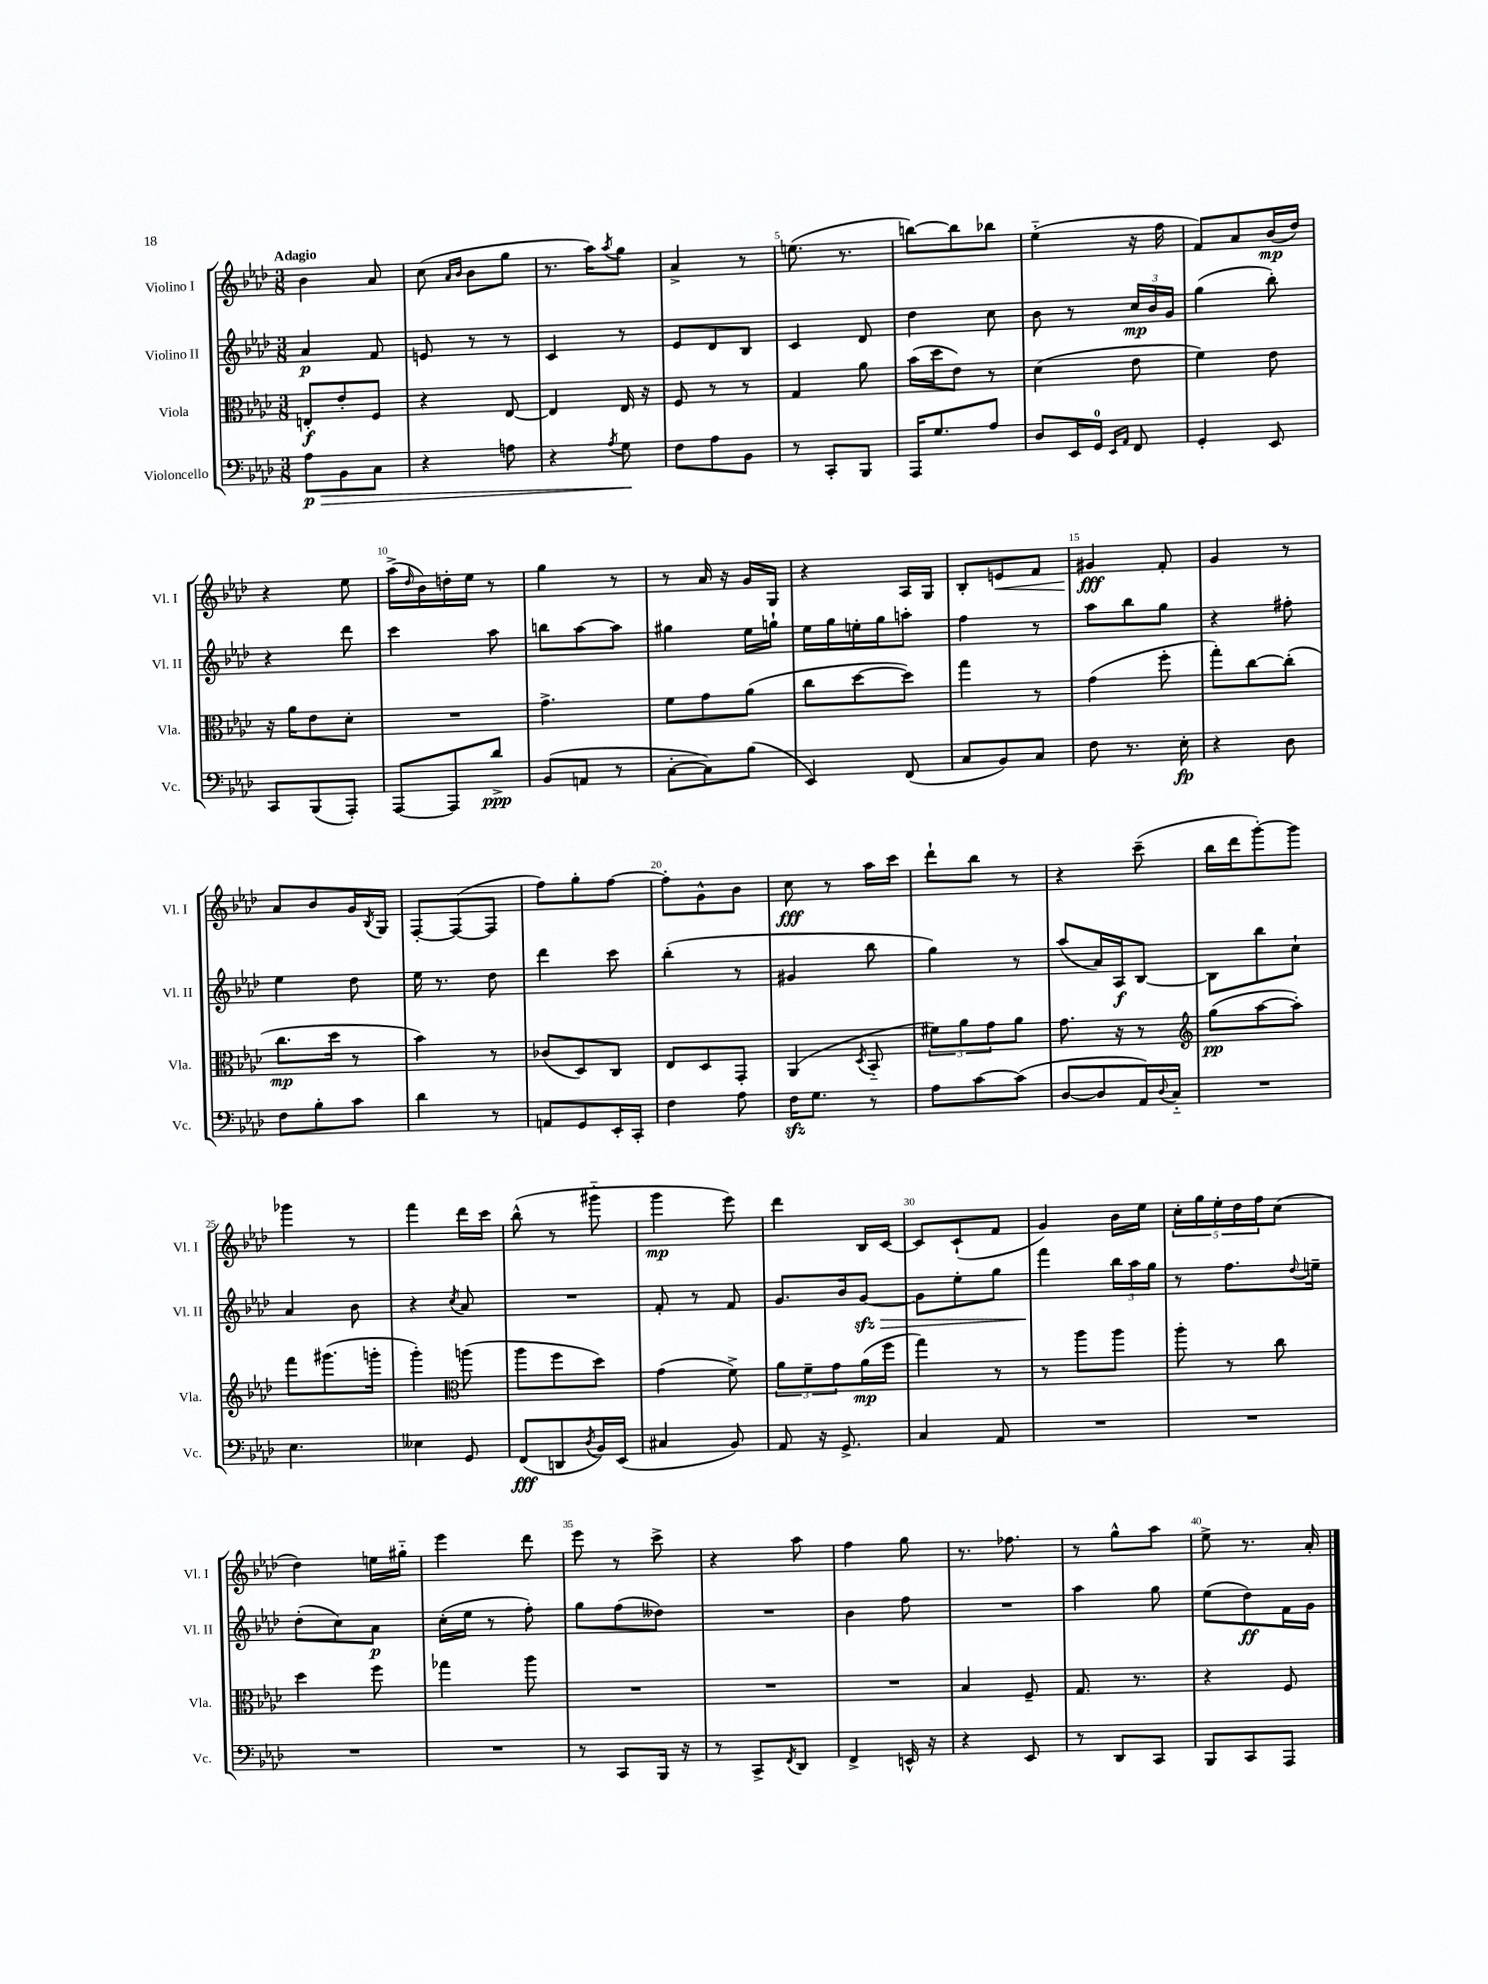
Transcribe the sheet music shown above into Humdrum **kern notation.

**kern	**dynam	**kern	**dynam	**kern	**dynam	**kern	**dynam
*part4	*part4	*part3	*part3	*part2	*part2	*part1	*part1
*staff4	*staff4	*staff3	*staff3	*staff2	*staff2	*staff1	*staff1
*I"Violoncello	*	*I"Viola	*	*I"Violino II	*	*I"Violino I	*
*I'Vc.	*	*I'Vla.	*	*I'Vl. II	*	*I'Vl. I	*
*clefF4	*	*clefC3	*	*clefG2	*	*clefG2	*
*k[b-e-a-d-]	*	*k[b-e-a-d-]	*	*k[b-e-a-d-]	*	*k[b-e-a-d-]	*
*M3/8	*	*M3/8	*	*M3/8	*	*M3/8	*
=1	=1	=1	=1	=1	=1	=1	=1
!	!	!	!	!	!	!LO:TX:a:B:t=Adagio	!
!	!LO:HP:b	!	!	!	!	!	!
8A-\L	> p	8En'/L	f	4a-/	p	4b-\	.
8BB-\	.	8e-'/	.	.	.	.	.
8C\J	.	8F/J	.	8f/	.	8a-/	.
=2	=2	=2	=2	=2	=2	=2	=2
4r	.	4r	.	8en/	.	(8cc\	.
.	.	.	.	.	.	16qqa-/LL	.
.	.	.	.	.	.	16qqb-/JJ	.
.	.	.	.	8r	.	8b-\L	.
8An\	.	[8E-/	.	8r	.	8gg\J	.
=3	=3	=3	=3	=3	=3	=3	=3
4r	.	4E-/]	.	4c/	.	8.r	.
.	.	.	.	.	.	16aa-\KL)	.
8qA-/	.	.	.	.	.	8qaa-/	.
8G\	.	16E-/	.	8r	.	8gg\J	.
.	.	16r	.	.	.	.	.
.	]	.	.	.	.	.	.
=4	=4	=4	=4	=4	=4	=4	=4
8F\L	.	8F/	.	8e-/L	.	4a-^/	.
8A-\	.	8r	.	8d-/	.	.	.
8BB-\J	.	8r	.	8B-/J	.	8r	.
=5	=5	=5	=5	=5	=5	=5	=5
8r	.	4G/	.	4c/	.	(8.een\	.
8CC'/L	.	.	.	.	.	.	.
.	.	.	.	.	.	8.r	.
8BBB-/J	.	8a-\	.	8d-/	.	.	.
=6	=6	=6	=6	=6	=6	=6	=6
16AAA-/KL	.	(16b-\LL	.	4dd-\	.	[8bbn\L)	.
8.G/	.	16dd-\J	.	.	.	.	.
.	.	8e-\J)	.	.	.	8bb\]	.
8A-/J	.	8r	.	8cc\	.	8bb-X\J	.
=7	=7	=7	=7	=7	=7	=7	=7
8D-/L	.	(4d-\	.	8b-\	.	(4ee-\	.
16EE-/L	.	.	.	8r	.	.	.
16GG/JJ	.	.	.	.	.	.	.
16qqEE-/LL	.	.	.	.	.	.	.
16qqAA-/JJ	.	.	.	.	.	.	.
8FF/	.	8e-\	.	24cc/LL	mp	16r	.
.	.	.	.	24b-/	.	.	.
.	.	.	.	.	.	16ff\	.
.	.	.	.	24g/JJ	.	.	.
=8	=8	=8	=8	=8	=8	=8	=8
4GG'/	.	4f\)	.	(4gg\	.	8f/L)	.
.	.	.	.	.	.	8a-/	.
8EE-/	.	8e-\	.	8bb-'\)	.	(16b-/L	mp
.	.	.	.	.	.	16dd-/JJ)	.
!!LO:LB:g=z
=9	=9	=9	=9	=9	=9	=9	=9
8CC/L	.	16r	.	4r	.	4r	.
.	.	16a-\KL	.	.	.	.	.
(8BBB-/	.	8e-\	.	.	.	.	.
8AAA-'/J)	.	8d-'\J	.	8ddd-\	.	8ee-\	.
=10	=10	=10	=10	=10	=10	=10	=10
[8AAA-/L	.	4.r	.	4ccc\	.	(16aa-^\LL	.
.	.	.	.	.	.	16qqdd-/	.
.	.	.	.	.	.	16b-\)	.
8AAA-/]	.	.	.	.	.	16ddn'\	.
.	.	.	.	.	.	16ee-\JJ	.
8d-^/J	ppp	.	.	8aa-\	.	8r	.
=11	=11	=11	=11	=11	=11	=11	=11
(8BB-/L	.	4.g^\	.	8bbn\L	.	4gg\	.
8AAn/J	.	.	.	[8aa-\	.	.	.
8r	.	.	.	8aa-\J]	.	8r	.
=12	=12	=12	=12	=12	=12	=12	=12
[8C'\L	.	8f\L	.	4gg#X\	.	8r	.
8C\])	.	8g\	.	.	.	16a-/	.
.	.	.	.	.	.	16r	.
(8B-\J	.	(8a-\J	.	16ee-\LL	.	16g/LL	.
.	.	.	.	16ggn`\JJ	.	16G/JJ	.
=13	=13	=13	=13	=13	=13	=13	=13
4EE-/)	.	8cc\L	.	16ee-\LL	.	4r	.
.	.	.	.	16gg\	.	.	.
.	.	[8dd-\	.	16een'\	.	.	.
.	.	.	.	16gg\J	.	.	.
(8FF/	.	8dd-\J])	.	8aan'\J	.	16A-/LL	.
.	.	.	.	.	.	16G/JJ	.
=14	=14	=14	=14	=14	=14	=14	=14
8C/L	.	4gg\	.	4ff\	.	8B-'/L	.
!	!	!	!	!	!	!	!LO:HP:b
8BB-/)	.	.	.	.	.	8en/	<
8C/J	.	8r	.	8r	.	8f/J	.
=15	=15	=15	=15	=15	=15	=15	=15
8F\	.	(4g\	.	8aa-\L	.	4g#X/	fff
8.r	.	.	.	8bb-\	.	.	.
.	.	8ff'\	.	8gg\J	.	8f'/	[
16E-'\	fp	.	.	.	.	.	.
=16	=16	=16	=16	=16	=16	=16	=16
4r	.	8gg'\L)	.	4r	.	4g/	.
.	.	[8cc\	.	.	.	.	.
8D-\	.	(8cc'\J]	.	8ff#X'\	.	8r	.
!!LO:LB:g=z
=17	=17	=17	=17	=17	=17	=17	=17
8F\L	.	8.cc\L	mp	4ee-\	.	8a-/L	.
8B-'\	.	.	.	.	.	8b-/	.
.	.	16dd-\Jk	.	.	.	.	.
8c\J	.	8r	.	8dd-\	.	16g/L	.
.	.	.	.	.	.	8qB-/	.
.	.	.	.	.	.	16G/JJ	.
=18	=18	=18	=18	=18	=18	=18	=18
4d-\	.	4b-\)	.	16ee-\	.	[8F'/L	.
.	.	.	.	8.r	.	.	.
.	.	.	.	.	.	(8F/_	.
8r	.	8r	.	8dd-\	.	8F/J]	.
=19	=19	=19	=19	=19	=19	=19	=19
8AAn/L	.	(8c-X/L	.	4ddd-\	.	8ff\L)	.
8GG/	.	8D-/)	.	.	.	8gg'\	.
16EE-'/L	.	8C/J	.	8ccc\	.	[8ff\J	.
16CC'/JJ	.	.	.	.	.	.	.
=20	=20	=20	=20	=20	=20	=20	=20
4F\	.	8E-/L	.	(4bb-'\	.	8ff'\L]	.
.	.	8D-/	.	.	.	8g^^\	.
8A-\	.	8GG'/J	.	8r	.	8b-\J	.
=21	=21	=21	=21	=21	=21	=21	=21
16Fzz\KL	.	(4AA-/	.	4g#X/	.	8cc\	fff
8.G\J	.	.	.	.	.	.	.
.	.	.	.	.	.	8r	.
.	.	8qD-/	.	.	.	.	.
8r	.	8BB-/	.	8bb-\	.	16aa-\LL	.
.	.	.	.	.	.	16ccc\JJ	.
=22	=22	=22	=22	=22	=22	=22	=22
8A-\L	.	12f#X\L)	.	4gg\)	.	8ddd-`\L	.
.	.	12a-\	.	.	.	.	.
[8c\	.	.	.	.	.	8bb-\J	.
.	.	12g\	.	.	.	.	.
(8c\J]	.	8a-\J	.	8r	.	8r	.
=23	=23	=23	=23	=23	=23	=23	=23
[8D-/L	.	8.g\	.	(8aa-/L	.	4r	.
8D-/]	.	.	.	16a-/L)	.	.	.
.	.	16r	.	16A-/J	f	.	.
16AA-/L)	.	8r	.	[8B-/J	.	(8ccc~\	.
8qqD-/	.	.	.	.	.	.	.
16C/JJ	.	.	.	.	.	.	.
=24	=24	=24	=24	=24	=24	=24	=24
*	*	*clefG2	*	*	*	*	*
4.r	.	(8gg\L	pp	8B-\L]	.	16bb-\LL	.
.	.	.	.	.	.	16ddd-\J	.
.	.	[8aa-\	.	8bb-\	.	[8ggg'\)	.
.	.	8aa-'\J])	.	8cc`\J	.	8ggg\J]	.
!!LO:LB:g=z
=25	=25	=25	=25	=25	=25	=25	=25
4.E-\	.	8fff\L	.	4a-/	.	4ggg-X\	.
.	.	(8.ggg#X\	.	.	.	.	.
.	.	.	.	8b-\	.	8r	.
.	.	16gggn'\Jk	.	.	.	.	.
=26	=26	=26	=26	=26	=26	=26	=26
4E--X\	.	4ggg'\)	.	4r	.	4fff\	.
*	*	*clefC3	*	*	*	*	*
.	.	.	.	8qcc/	.	.	.
8GG/	.	(8aan\	.	8a-/	.	16ddd-\LL	.
.	.	.	.	.	.	16ccc\JJ	.
=27	=27	=27	=27	=27	=27	=27	=27
(8FF/L	fff	8aa-\L	.	4.r	.	(8bb-^^\	.
8DDn/	.	8ff\	.	.	.	8r	.
8qD-/	.	.	.	.	.	.	.
16BB-/L)	.	8dd-\J)	.	.	.	8ggg#X\	.
(16EE-/JJ	.	.	.	.	.	.	.
=28	=28	=28	=28	=28	=28	=28	=28
4C#X/	.	(4g\	.	8f'/	.	4ggg\	mp
.	.	.	.	8r	.	.	.
8BB-/)	.	8f^\)	.	8f/	.	8eee-\)	.
=29	=29	=29	=29	=29	=29	=29	=29
8AA-/	.	12a-\L	.	8.g/L	.	4ddd-\	.
.	.	12f~\	.	.	.	.	.
16r	.	.	.	.	.	.	.
.	.	12g\	.	.	.	.	.
8.GG^/	.	.	.	16b-/k	.	.	.
!	!	!	!	!	!LO:HP:b	!	!
.	.	(16a-\L	mp	[8gzz/J	>	16B-/LL	.
.	.	16ff\JJ	.	.	.	[16c/JJ	.
=30	=30	=30	=30	=30	=30	=30	=30
4C/	.	4gg\)	.	8g\L]	.	8c/L]	.
.	.	.	.	8ee-'\	.	(8c`/	.
8AA-/	.	8r	.	8gg\J	.	8f/J	.
=31	=31	=31	=31	=31	=31	=31	=31
4.r	.	8r	.	4fff\	.	4g/)	.
.	.	8aa-\L	.	.	.	.	.
.	.	8aa-\J	.	24bb-\LL	]	16b-\LL	.
.	.	.	.	24aa-\	.	.	.
.	.	.	.	.	.	16ee-\JJ	.
.	.	.	.	24gg\JJ	.	.	.
=32	=32	=32	=32	=32	=32	=32	=32
4.r	.	8aa-'\	.	8r	.	20cc'\LL	.
.	.	.	.	.	.	20gg\	.
.	.	.	.	.	.	20ee-'\	.
.	.	8r	.	8.ff\L	.	.	.
.	.	.	.	.	.	20dd-\	.
.	.	.	.	.	.	20ff\J	.
.	.	8cc\	.	.	.	(8cc\J	.
.	.	.	.	8qqdd-/	.	.	.
.	.	.	.	16een~\Jk	.	.	.
!!LO:LB:g=z
=33	=33	=33	=33	=33	=33	=33	=33
4.r	.	4dd-\	.	(8dd-'\L	.	4dd-\)	.
.	.	.	.	8cc\)	.	.	.
.	.	8ff\	.	8a-\J	p	16een\LL	.
.	.	.	.	.	.	16gg#X\JJ	.
=34	=34	=34	=34	=34	=34	=34	=34
4.r	.	4gg-X\	.	(16cc'\LL	.	4eee-\	.
.	.	.	.	16ee-\JJ	.	.	.
.	.	.	.	8r	.	.	.
.	.	8aa-\	.	8ff'\)	.	8ddd-\	.
=35	=35	=35	=35	=35	=35	=35	=35
8r	.	4.r	.	8gg\L	.	8eee-\	.
8CC/L	.	.	.	(8ff\	.	8r	.
16BBB-/Jk	.	.	.	8dd--X\J)	.	8ccc^\	.
16r	.	.	.	.	.	.	.
=36	=36	=36	=36	=36	=36	=36	=36
8r	.	4.r	.	4.r	.	4r	.
8CC^/L	.	.	.	.	.	.	.
8qFF/	.	.	.	.	.	.	.
8DD-/J	.	.	.	.	.	8aa-\	.
=37	=37	=37	=37	=37	=37	=37	=37
4FF^/	.	4.r	.	4b-\	.	4ff\	.
16EEn^^/	.	.	.	8ff\	.	8gg\	.
16r	.	.	.	.	.	.	.
=38	=38	=38	=38	=38	=38	=38	=38
4r	.	4B-/	.	4.r	.	8.r	.
.	.	.	.	.	.	8.ff-X\	.
8EE-/	.	8F~/	.	.	.	.	.
=39	=39	=39	=39	=39	=39	=39	=39
8r	.	8.G/	.	4aa-\	.	8r	.
8DD-/L	.	.	.	.	.	8gg^^\L	.
.	.	8.r	.	.	.	.	.
8CC/J	.	.	.	8gg\	.	8aa-\J	.
=40	=40	=40	=40	=40	=40	=40	=40
8BBB-/L	.	4r	.	(8ee-\L	.	8ee-^\	.
8CC/	.	.	.	8dd-\)	ff	8.r	.
8AAA-/J	.	8F/	.	16f\L	.	.	.
.	.	.	.	16g\JJ	.	16a-'/	.
==	==	==	==	==	==	==	==
*-	*-	*-	*-	*-	*-	*-	*-
